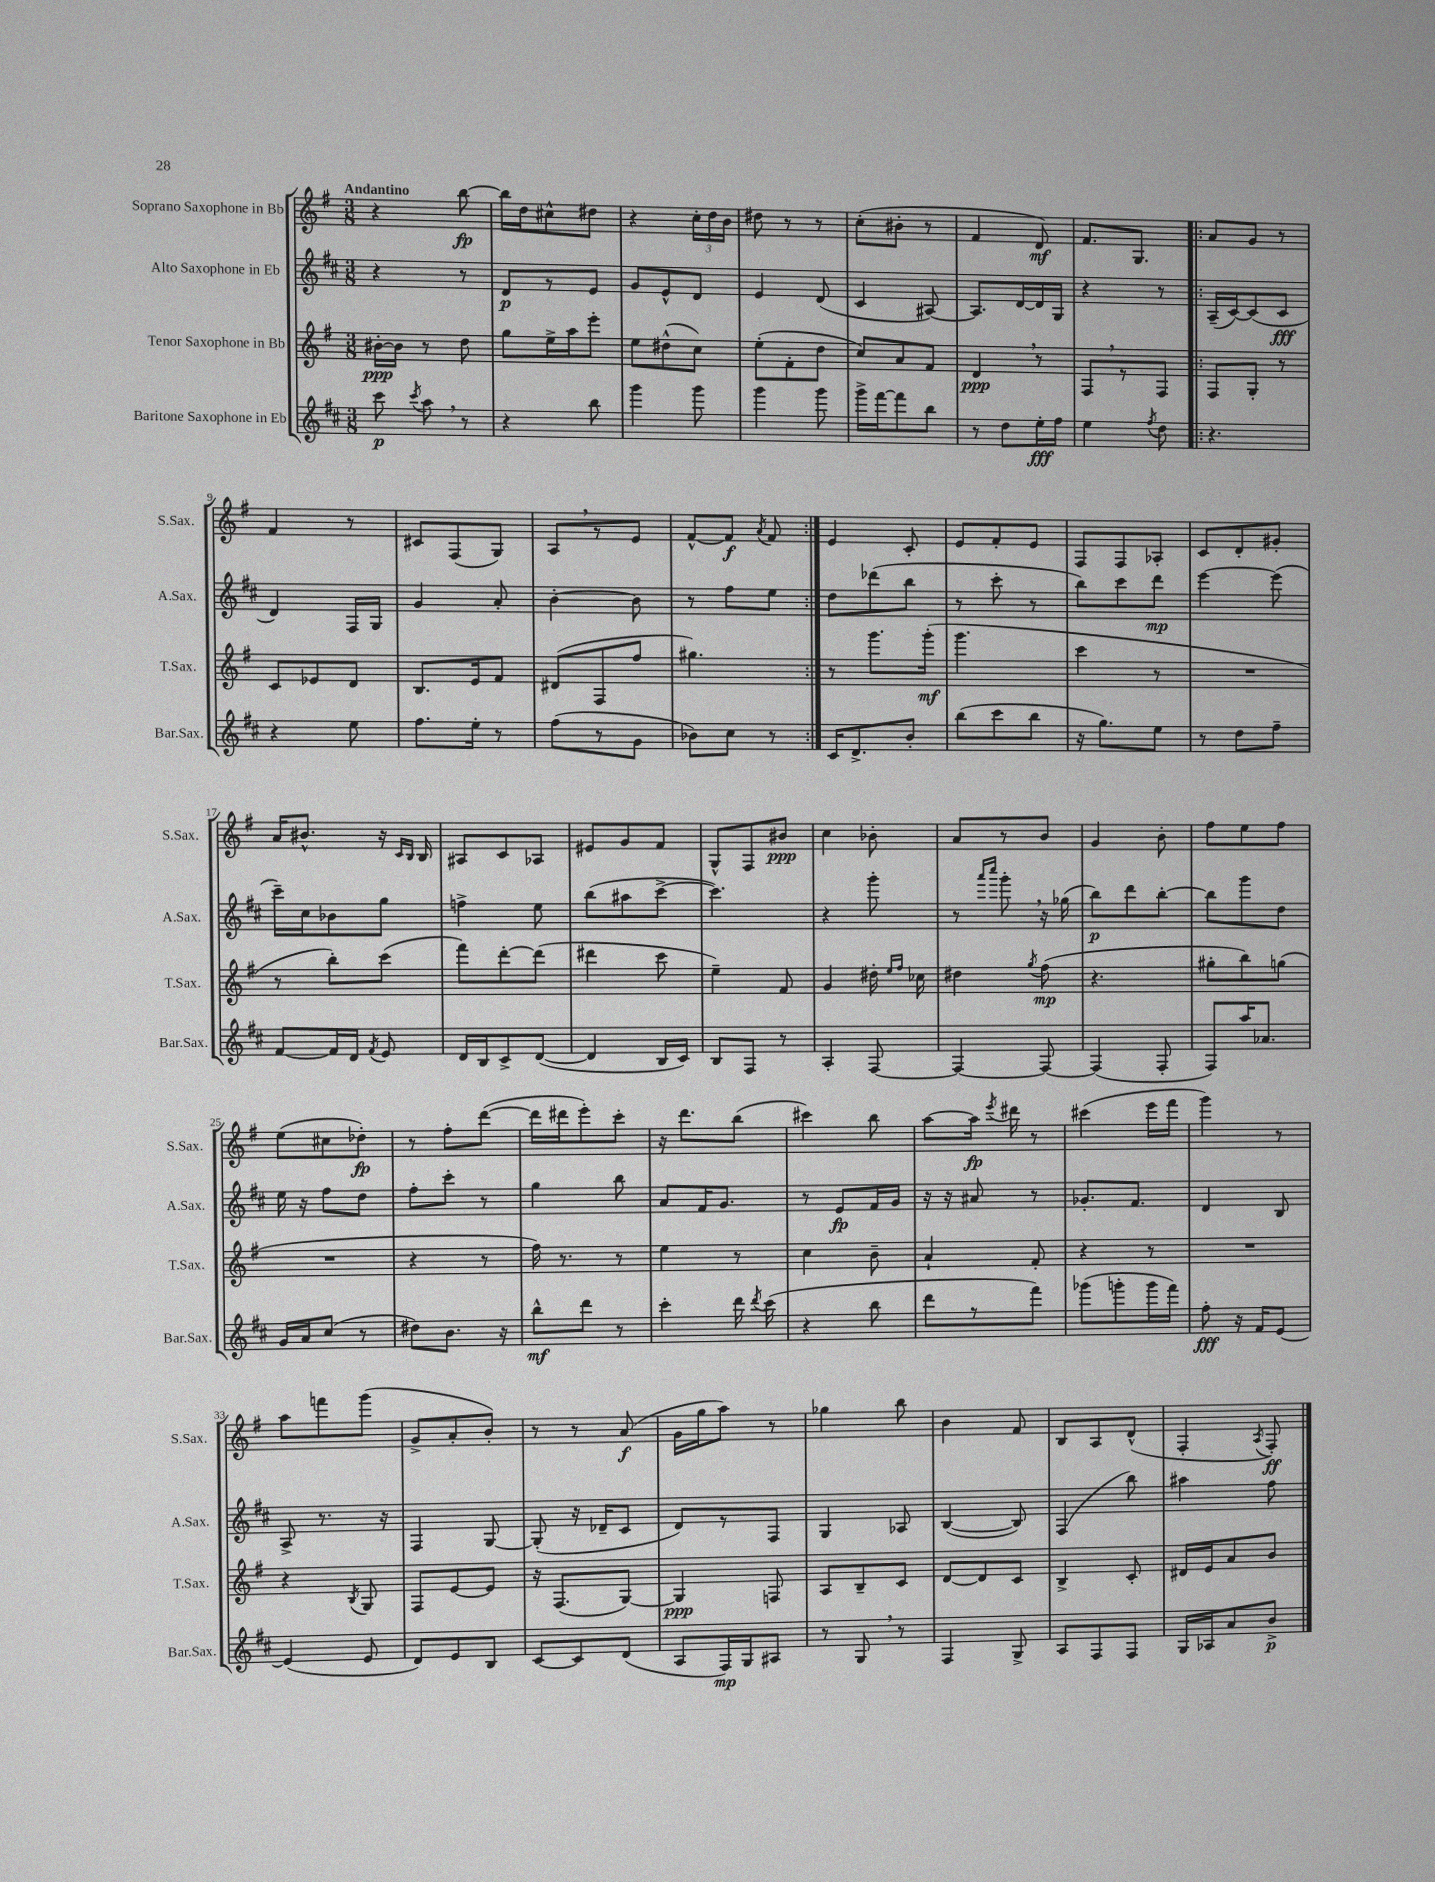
<<
\new StaffGroup <<
\new Staff = "s0" \with { instrumentName = "Soprano Saxophone in Bb" shortInstrumentName = "S.Sax." } {
    \clef treble \key g \major \numericTimeSignature \time 3/8 \tempo "Andantino"
    \autoBeamOff r4 b''8~\fp |
    b''16[ d''16 cis''8-^ dis''8] |
    r4 \tuplet 3/2 { c''16[-. d''16 b'16] } |
    dis''8 r8 r8 |
    c''8[-.( bis'8]-. r8 |
    fis'4 d'8\mf) |
    fis'8.[ g8.] |
    \repeat volta 2 { a'8[ g'8] r8 |
    fis'4 r8 |
    cis'8[ fis8( g8]) |
    a8[ \breathe r8 e'8] |
    fis'8[~-^ fis'8]\f \acciaccatura { a'8 } fis'8 | }
    e'4 c'8-. |
    e'8[ fis'8-. e'8] |
    fis8[ fis8 aes8]-. |
    c'8[ d'8-. gis'8]-. |
    a'16[ bis'8.]-^ r16 \grace { c'16[ b16] } b16 |
    ais8[ c'8 aes8] |
    eis'8[ g'8 fis'8] |
    g8[-^ fis8 bis'8]\ppp |
    c''4 bes'8-. |
    a'8[ r8 b'8] |
    g'4 b'8-. |
    fis''8[ e''8 fis''8] |
    e''8[( cis''8 des''8]-.\fp) |
    r8 fis''8[-. d'''8]~( |
    d'''16[ dis'''16 e'''8-.) c'''8]-. |
    r16 d'''8.[ b''8]( |
    cis'''4) b''8 |
    a''8[~ a''16]\fp \acciaccatura { e'''8 } dis'''16 r8 |
    cis'''4( e'''16[ fis'''16] |
    g'''4) r8 |
    a''8[ f'''8 g'''8]( |
    g'8[-> a'8-. b'8]-.) |
    r8 r8 a'8\f( |
    g'16[ g''16 a''8]) r8 |
    ges''4 b''8 |
    b'4 fis'8 |
    b8[ a8 d'8]-^( |
    fis4-. \acciaccatura { a8 } fis8-.\ff) \bar "|." |
}
\new Staff = "s1" \with { instrumentName = "Alto Saxophone in Eb" shortInstrumentName = "A.Sax." } {
    \clef treble \key d \major \numericTimeSignature \time 3/8
    \autoBeamOff r4 r8 |
    d'8[\p r8 e'8] |
    g'8[ e'8-^ d'8] |
    e'4 d'8( |
    cis'4 ais8~) |
    ais8.[ d'16~ d'16 g16] |
    r4 r8 |
    \repeat volta 2 { a16[--( cis'16~) cis'8( cis'8]\fff |
    d'4) fis16[ g16] |
    g'4 a'8-. |
    b'4~-. b'8 |
    r8 fis''8[ e''8] | }
    d''8[ des'''8( b''8] |
    r8 cis'''8-. r8 |
    b''8[) cis'''8 d'''8]\mp |
    e'''4~ e'''8( |
    cis'''16[--) cis''16 bes'8 g''8] |
    f''4-> e''8 |
    b''8[( ais''8 cis'''8]~-> |
    cis'''4.) |
    r4 g'''8-. |
    r8 \grace { a'''16[ cis''''16] } g'''8-. \breathe r16 ges''16( |
    b''8[\p) d'''8 b''8]~-. |
    b''8[ g'''8 d''8] |
    e''16 r16 fis''8[ d''8] |
    fis''8[-. cis'''8]-. r8 |
    g''4 b''8 |
    a'8[ fis'16 g'8.] |
    r8 e'8[\fp fis'16 g'16] |
    r16 r16 ais'8 r8 |
    ges'8.[-. fis'8.] |
    d'4 b8 |
    a8-> r8. r16 |
    fis4 g8~ |
    g8-.( r16 des'16[-- cis'8] |
    d'8[) r8 fis8] |
    g4 aes8 |
    b4~( b8) |
    fis4( b''8) |
    ais''4 fis''8 \bar "|." |
}
\new Staff = "s2" \with { instrumentName = "Tenor Saxophone in Bb" shortInstrumentName = "T.Sax." } {
    \clef treble \key g \major \numericTimeSignature \time 3/8
    \autoBeamOff bis'16[~-.\ppp bis'16] r8 d''8 |
    g''8[ e''16-> a''16 e'''8]-. |
    e''8[ dis''8-^( c''8]) |
    e''8[-.( fis'8-. d''8] |
    c''8[) a'8 fis'8] |
    d'4\ppp \breathe r8 |
    fis8[ \breathe r8 fis8] |
    \repeat volta 2 { fis8[ g8]-. r8 |
    c'8[ ees'8 d'8] |
    b8.[ e'16 fis'8] |
    dis'8[( fis8 fis''8] |
    gis''4.) | }
    r8 g'''8.[ g'''16]-.\mf( |
    g'''4. |
    c'''4 r8 |
    R4. |
    r8 b''8[-.) c'''8]( |
    fis'''8[) d'''8~-. d'''8]( |
    dis'''4 c'''8 |
    e''4--) fis'8 |
    g'4 dis''16-. \grace { e''16[ fis''16] } ces''16 |
    dis''4 \acciaccatura { g''8 } fis''8\mp( |
    r4. |
    gis''8[-. b''8) g''8]( |
    R4. |
    r4 r8 |
    fis''16) r8. r8 |
    e''4 r8 |
    c''4 b'8-- |
    a'4-! fis'8-. |
    r4 r8 |
    R4. |
    r4 \acciaccatura { b8 } g8 |
    fis8[ e'8~ e'8] |
    r16 fis8.[( g8]~) |
    g4\ppp f8 |
    a8[ b8-- c'8] |
    d'8[~ d'8 c'8] |
    b4-> c'8-. |
    dis'16[ e'16 a'8 b'8] \bar "|." |
}
\new Staff = "s3" \with { instrumentName = "Baritone Saxophone in Eb" shortInstrumentName = "Bar.Sax." } {
    \clef treble \key d \major \numericTimeSignature \time 3/8
    \autoBeamOff cis'''8\p \acciaccatura { cis'''8 } a''8 \breathe r8 |
    r4 b''8 |
    g'''4 g'''8 |
    g'''4 g'''8 |
    g'''16[-> fis'''16~ fis'''8 b''8] |
    r8 d''8[ e''16-.\fff fis''16] |
    e''4 \acciaccatura { fis''8 } d''8 |
    \repeat volta 2 { r4. |
    r4 e''8 |
    fis''8.[ e''16]-. r8 |
    fis''8[( r8 g'8] |
    bes'8[) cis''8] r8 | }
    cis'16[ d'8.-> b'8]-. |
    b''8[( cis'''8 b''8] |
    r16 g''8.[) e''8] |
    r8 d''8[ fis''8]-- |
    fis'8[~ fis'16 d'16] \acciaccatura { fis'8 } e'8 |
    d'16[ b16 cis'8-> d'8]~( |
    d'4 b16[ cis'16]) |
    b8[ fis8] r8 |
    a4-. fis8~ |
    fis4~ fis8~ |
    fis4( fis8-. |
    fis8[) a''16 aes'8.] |
    g'16[ a'16 cis''8]( r8 |
    dis''8[) b'8.] r16 |
    b''8[-^\mf d'''8] r8 |
    cis'''4-. d'''16 \acciaccatura { d'''8 } cis'''16( |
    r4 b''8 |
    d'''8[ r8 fis'''8]) |
    ges'''8[( g'''8-. g'''16 fis'''16]) |
    fis''8-.\fff r16 fis'16[ e'8]~ |
    e'4( e'8 |
    d'8[) e'8 b8] |
    cis'8[~ cis'8 d'8]( |
    a8[ fis16\mp) g16 ais8] |
    r8 g8 \breathe r8 |
    fis4 g8-> |
    a8[ fis8 fis8] |
    g16[ aes16 a'8 b'8]->\p \bar "|." |
}
>>
>>
